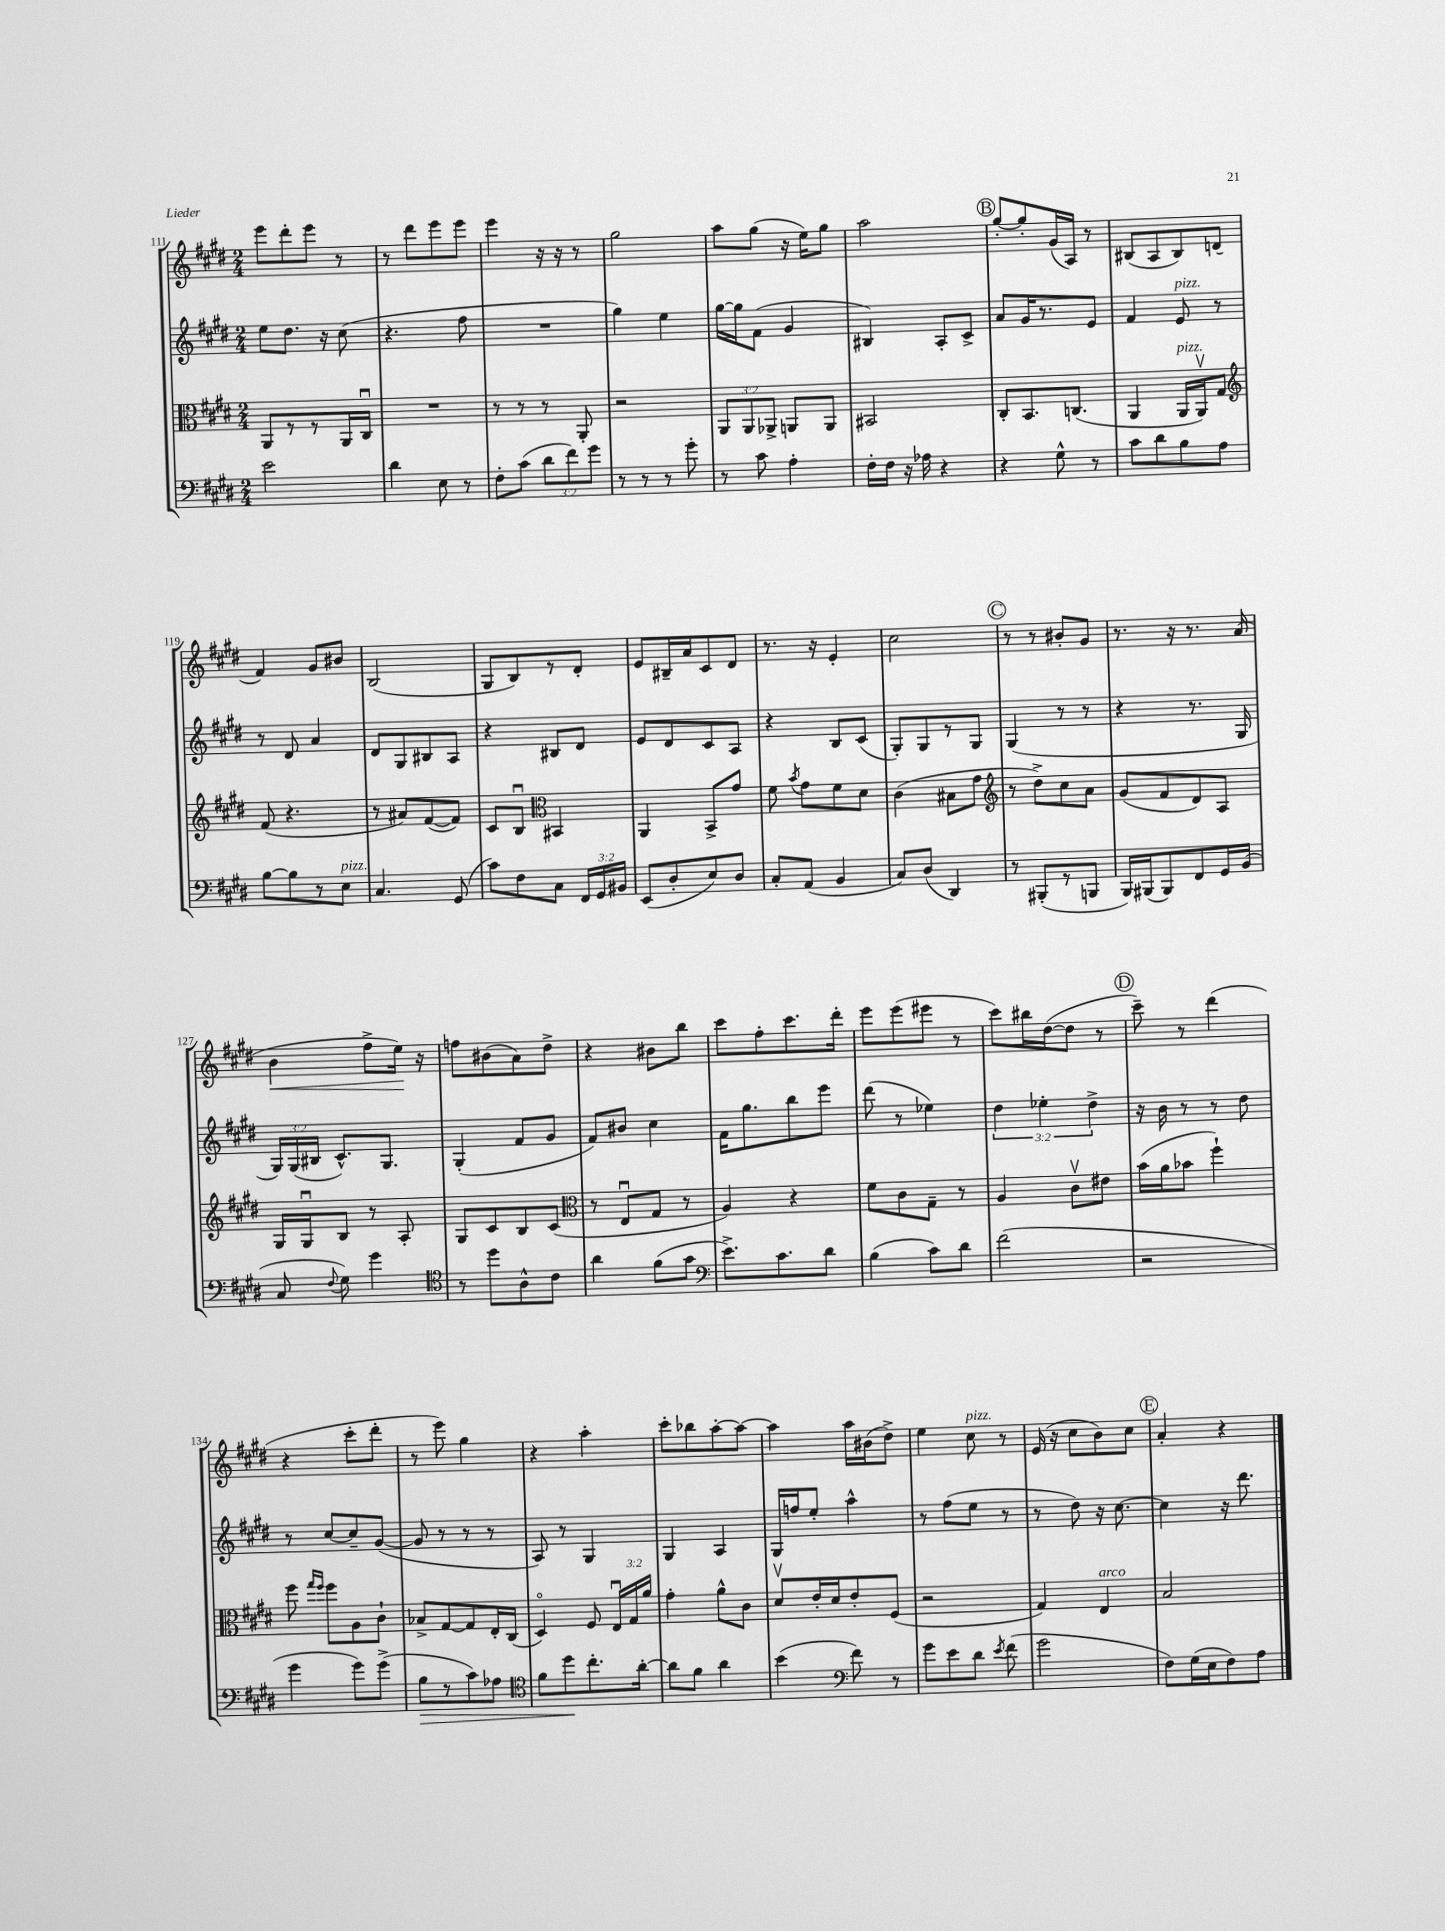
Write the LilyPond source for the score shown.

<<
\new StaffGroup <<
\new Staff = "s0" {
    \clef treble \key e \major \numericTimeSignature \time 2/4
    \autoBeamOff e'''8[ dis'''8-. e'''8] r8 |
    r8 dis'''8[ e'''8 e'''8] |
    e'''4 r16 r16 r8 |
    gis''2 |
    a''8[ gis''8]( r16 e''16[) gis''8] |
    a''2 |
    \mark \markup { \circle "B" } gis''8[~-. gis''8-. gis'16( a16]) r8 |
    bis8[( a8 bis8) d'8]( |
    fis'4) gis'8[ bis'8] |
    b2( |
    gis8[ b8) r8 dis'8]-. |
    e'8[ bis16-- a'16 cis'8 dis'8] |
    r8. r16 e'4-. |
    cis''2 |
    \mark \markup { \circle "C" } r8 r8 bis'8[-. gis'8] |
    r8. r16 r8. a'16( |
    b'4\< fis''8[-> e''16]\!) r16 |
    f''8[ bis'8( a'8) dis''8]-> |
    r4 bis'8[ b''8] |
    cis'''8[ fis''8-. cis'''8. dis'''16]-. |
    e'''8[ e'''8( eis'''8] r8 |
    cis'''8[) bis''16 dis''16~( dis''8] r8 |
    \mark \markup { \circle "D" } cis'''8--) r8 dis'''4( |
    r4 cis'''8[-. dis'''8]-. |
    r8 e'''8) gis''4 |
    r4 a''4-. |
    cis'''8[-. bes''8 a''8~-. a''8]~ |
    a''4 a''16[ bis'16( dis''8]->) |
    e''4 cis''8^\markup { \italic "pizz." } r8 |
    e'16( r16 cis''8[ b'8) cis''8] |
    \mark \markup { \circle "E" } a'4-. r4 \bar "|." |
}
\new Staff = "s1" {
    \clef treble \key e \major \numericTimeSignature \time 2/4 \override Staff.TupletNumber.text = #tuplet-number::calc-fraction-text
    \autoBeamOff e''8[ dis''8.] r16 cis''8( |
    r4. fis''8 |
    R2 |
    gis''4) e''4 |
    gis''16[~ gis''16 fis'8]( gis'4 |
    bis4) a8[-. cis'8]-> |
    \mark \markup { \circle "B" } a'8[ gis'16 r8. e'8] |
    fis'4 e'8^\markup { \italic "pizz." } r8 |
    r8 dis'8 a'4 |
    dis'8[ gis8 bis8 a8] |
    r4 bis8[ dis'8] |
    e'8[ dis'8 cis'8 a8] |
    r4 b8[ cis'8]( |
    gis8[-.) gis8 r8 gis8] |
    \mark \markup { \circle "C" } gis4( r8 r8 |
    r4 r8. gis16 |
    \tuplet 3/2 { gis16[) gis16( bis16] } cis'8.[-^) gis8.] |
    gis4-.( fis'8[ gis'8] |
    fis'8[) bis'8] cis''4 |
    fis'16[ gis''8. b''8 e'''8] |
    dis'''8( r8 ees''4) |
    \tuplet 3/2 { dis''4 ees''4-. dis''4-> } |
    \mark \markup { \circle "D" } r16 b'16 r8 r8 dis''8 |
    r8 cis''8[~ cis''8-- gis'8]~( |
    gis'8 r8 r8 r8 |
    a8) r8 gis4 |
    gis4 a4 |
    gis16[ f''16 e''8]-. a''4-^ |
    r8 fis''8[( e''8] r8 |
    r8 dis''8) r16 cis''8.~ |
    \mark \markup { \circle "E" } cis''4 r16 dis'''8. \bar "|." |
}
\new Staff = "s2" {
    \clef alto \key e \major \numericTimeSignature \time 2/4 \override Staff.TupletNumber.text = #tuplet-number::calc-fraction-text
    \autoBeamOff a,8[ r8 r8 a,16 cis16]\downbow |
    R2 |
    r8 r8 r8 a,8-. |
    r2 |
    \tuplet 3/2 { a,8[ a,8 aes,8]-> } a,8[ a,8] |
    bis,2 |
    \mark \markup { \circle "B" } cis8[-. b,8. c8.]( |
    a,4 a,16[^\markup { \italic "pizz." } a,16\upbow) gis8] |
    \clef treble fis'8( r4. |
    r8 ais'8[) fis'8~( fis'8]) |
    cis'8[ b8]\downbow \clef alto bis,4 |
    a,4 b,8[-> gis'8] |
    fis'8 \acciaccatura { b'8 } gis'8[ fis'8 dis'8] |
    cis'4( bis8[ gis'8] |
    \mark \markup { \circle "C" } \clef treble r8 dis''8[->) cis''8 a'8] |
    gis'8[( fis'8 dis'8) a8] |
    gis16[ gis16\downbow b8] r8 a8-. |
    gis8[ cis'8 b8 cis'8]( |
    \clef alto r8 e8[\downbow gis8] r8 |
    a4) r4 |
    fis'8[ cis'8 gis8]-- r8 |
    a4 cis'8[\upbow eis'8] |
    \mark \markup { \circle "D" } b'16[( a'16 bes'8] fis''4-!) |
    fis''8 \grace { gis''16[ fis''16] } fis''8[ a8 cis'8]-! |
    bes8[-> gis8~ gis8 e16-. cis16]( |
    dis4\flageolet) fis8 \tuplet 3/2 { e16[\downbow gis16 a'16] } |
    gis'4-. a'8[-^ cis'8] |
    dis'8[\upbow e'16-. dis'16 e'8-. fis8]( |
    r2 |
    gis4) e4^\markup { \italic "arco" } |
    \mark \markup { \circle "E" } b2 \bar "|." |
}
\new Staff = "s3" {
    \clef bass \key e \major \numericTimeSignature \time 2/4 \override Staff.TupletNumber.text = #tuplet-number::calc-fraction-text
    \autoBeamOff e'2 |
    dis'4 e8 r8 |
    fis8[-. cis'8]( \tuplet 3/2 { dis'8[ fis'8) gis'8] } |
    r8 r8 r8 gis'8-. |
    r8 cis'8 a4-. |
    fis16[-. fis16] r16 aes16 r4 |
    \mark \markup { \circle "B" } r4 gis8-^ r8 |
    cis'8[ dis'8 b8 a8] |
    b8[~ b8 r8 e8]^\markup { \italic "pizz." } |
    cis4. gis,8( |
    cis'8[) fis8 cis8] \tuplet 3/2 { fis,16[ gis,16 bis,16] } |
    e,8[( dis8-. e8) dis8] |
    cis8[-. a,8]( b,4 |
    cis8[) dis8]( dis,4) |
    \mark \markup { \circle "C" } r8 bis,,8[-.( r8 b,,8] |
    b,,16[) bis,,16( bis,,8) fis,8 gis,16 b,16]( |
    cis8 \appoggiatura { fis8 } gis8) gis'4 |
    \clef tenor r8 dis''8[ a8-^ cis'8] |
    a'4 fis'8[( gis'8] |
    \clef bass e'8.[->) cis'8. dis'8] |
    b4( cis'8[) dis'8] |
    fis'2( |
    \mark \markup { \circle "D" } r2 |
    gis'4 gis'8[) gis'8]->( |
    b8[\> r8 cis'8) aes8] |
    \clef tenor fis'8[ dis''8\! cis''8.-. a'16]~-. |
    a'8[ fis'8] a'4 |
    b'4( \clef bass fis'8) r8 |
    gis'8[ e'8 dis'8] \acciaccatura { e'8 } fis'8( |
    gis'2 |
    \mark \markup { \circle "E" } fis8[) gis16( e16 fis8) a8] \bar "|." |
}
>>
>>
\layout { \context { \Score currentBarNumber = #111 } }
